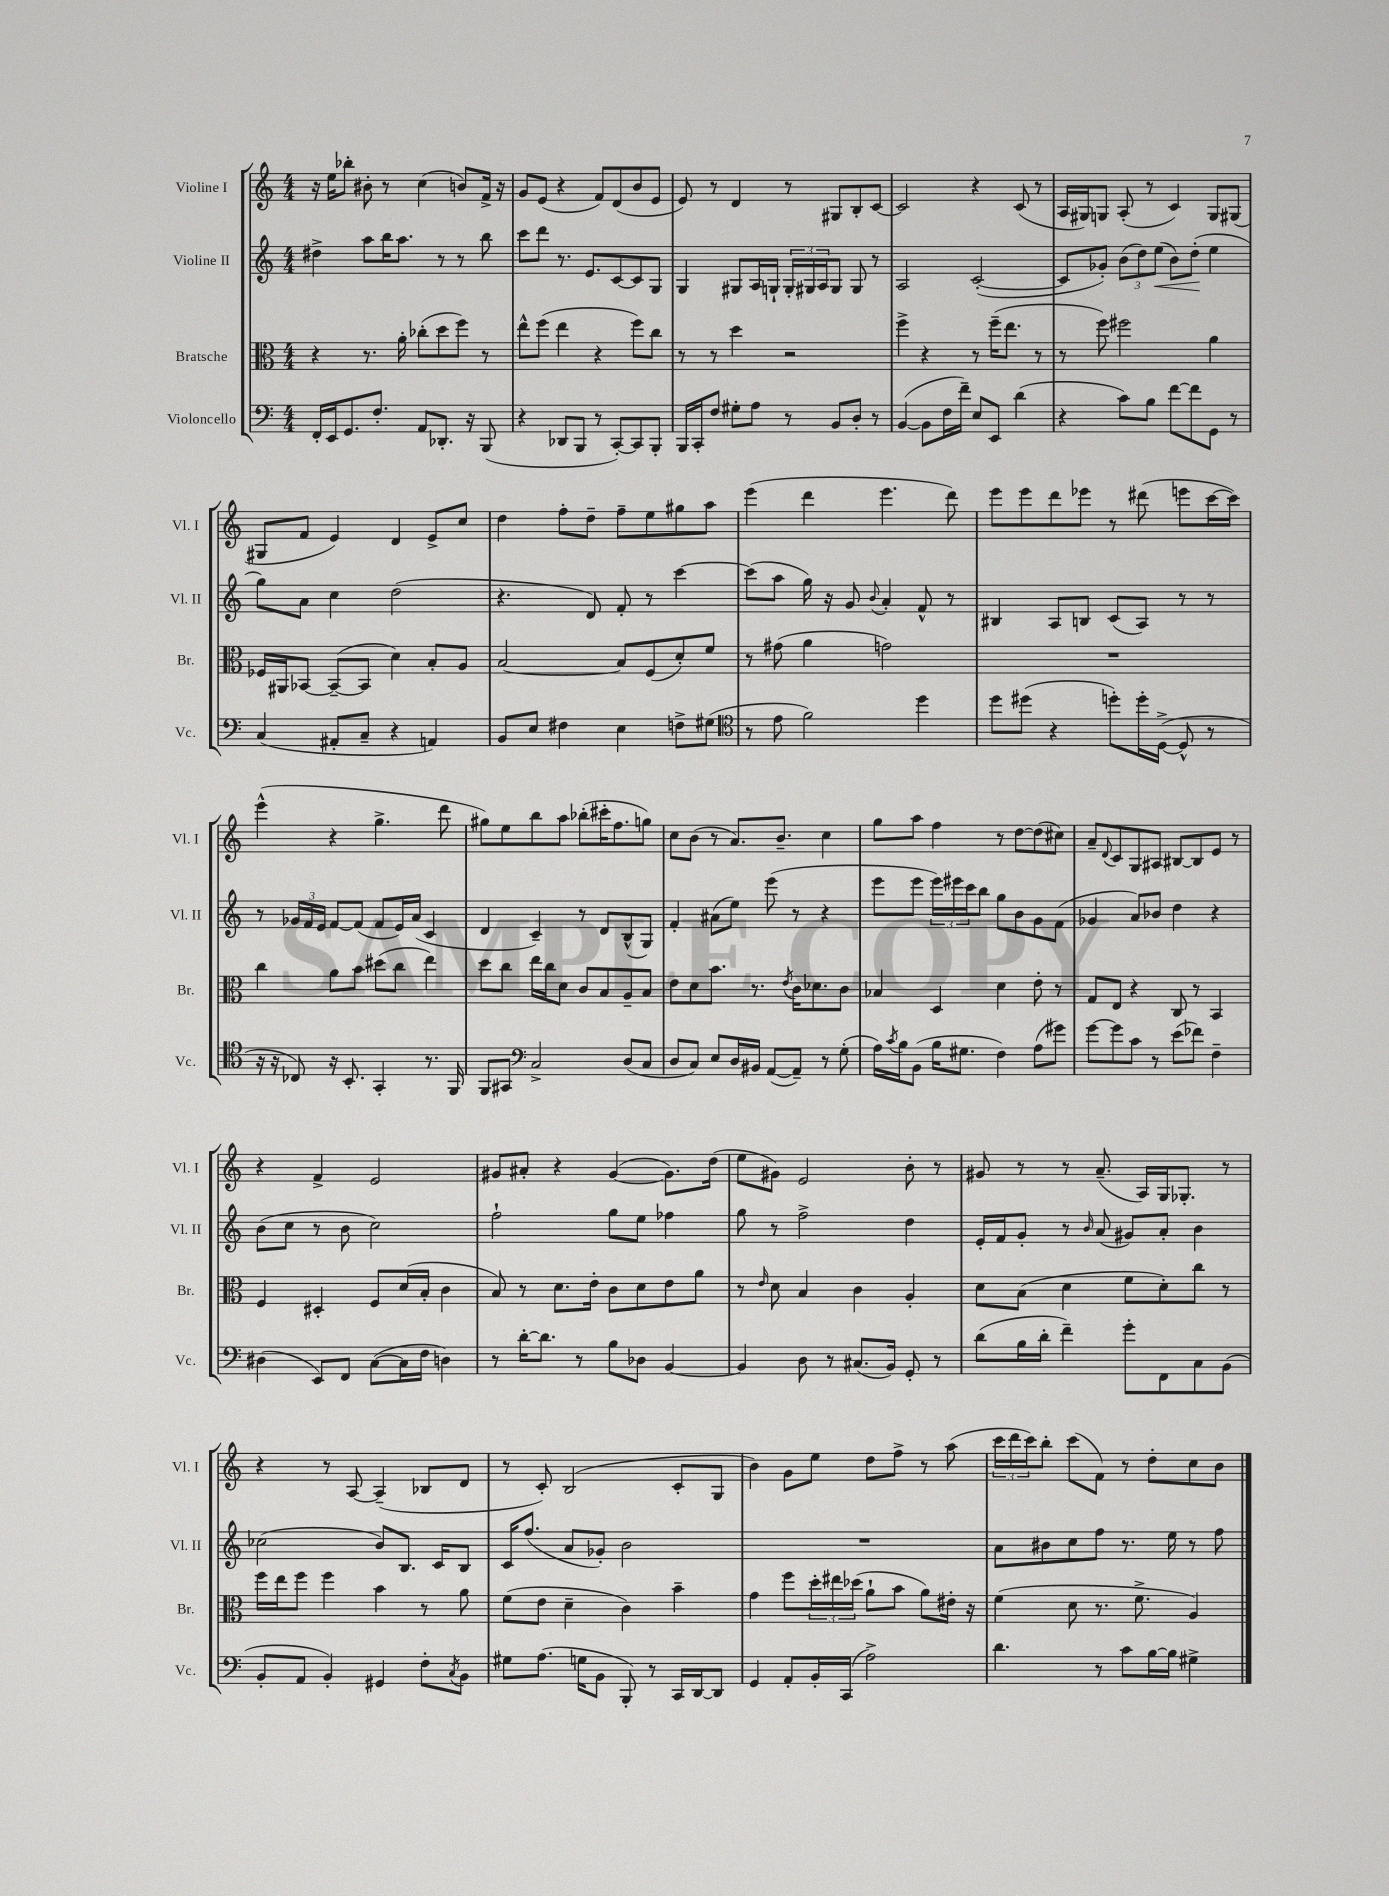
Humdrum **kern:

**kern	**kern	**kern	**kern
*staff4	*staff3	*staff2	*staff1
*clefF4	*clefC3	*clefG2	*clefG2
*k[]	*k[]	*k[]	*k[]
*M4/4	*M4/4	*M4/4	*M4/4
16FF'	4r	4dd#^	16r
16EE	.	.	16ee
8.GG	.	.	8bb-'
.	8.r	8aa	8b#'
8.F'	.	.	.
.	.	16bb	8r
.	16a'	8.aa	.
8AA	(8cc-'	.	(4cc
8.DD-'	8dd	8r	.
.	8ff)	8r	8b)
16r	.	.	.
(8BBB	8r	8bb	16f^
.	.	.	16r
=	=	=	=
4r	8ee^^	8ccc	8g
.	(8ff	8ddd	(8e
8DD-	4ee	8.r	4r
8BBB	.	.	.
.	.	8.e	.
8r	4r	.	8f)
[8CC')	.	[8c	(8d
8CC]	8ff)	8c]	8b
8BBB'	8cc	8G	8e
=	=	=	=
16BBB	8r	4G	8e)
16CC'	.	.	.
8F	8r	.	8r
8G#'	4dd	8G#	4d
8A	.	16A	.
.	.	16G`	.
8r	2r	24G'	8r
.	.	24G#	.
.	.	24A	.
8BB	.	8G#	8G#
8D'	.	8G#	8B'
8r	.	8r	[8c
=	=	=	=
([4BB	4ff^	2A	2c]
8BB]	4r	.	.
16F	.	.	.
16f~)	.	.	.
8E	8r	([2c'	4r
8EE	(16ff~	.	.
.	8.ee	.	.
(4d	.	.	(8c
.	8r	.	8r
=	=	=	=
4r	8r	8c]	16A
.	.	.	16G#)
.	8ff)	8g-')	8G
8c)	2ff#	(12b	(8A'
.	.	12dd)	.
8B	.	.	8r
.	.	(12ee	.
[8f	.	8b)	4c)
8f]	.	(8dd'	.
8GG	4a	4ee	8G
8r	.	.	(8G#
=	=	=	=
(4C	16F-	8gg)	8G#
.	16AA#	.	.
.	[8BB-	8a	8f
8AA#'	(8BB-~_	4cc	4e)
8C~	8BB-]	.	.
4r	4d)	(2dd	4d
4AA)	8B'	.	8e^
.	8A	.	8cc
=	=	=	=
8BB	[2B	4.r	4dd
8E	.	.	.
4F#	.	.	8ff'
.	.	8d)	8dd~
4E	8B]	8f'	8ff~
.	(8F	8r	8ee
8F^	8d')	[4ccc	8gg#
(8G#	8f	.	8aa
=	=	=	=
*clefC4	*	*	*
8r	8r	(8ccc]	(4eee
8e	(8g#	8aa	.
2f)	4a	16gg)	4ddd
.	.	16r	.
.	.	8g	.
.	.	8qqb	.
.	2g)	4a'	4.eee
4dd	.	8f^^	.
.	.	8r	8ddd)
=	=	=	=
8dd	1r	4B#	8eee
(8dd#	.	.	8eee
4r	.	8A	8ddd
.	.	8B	8eee-
8dd')	.	(8c	8r
16dd'	.	8A)	(8ddd#
([16D^	.	.	.
8D^^]	.	8r	8eee
8r	.	8r	[16ccc
.	.	.	16ccc])
=	=	=	=
16r	4cc	8r	(4eee^^
16r	.	.	.
8C-)	.	24g-	.
.	.	24f	.
.	.	24e	.
16r	8a	[8f	4r
8.BB'	.	.	.
.	8b	(8f]	.
4GG'	(8dd#	8f	4.gg^
.	8cc	16e)	.
.	.	(16a	.
8.r	4ee)	4c	.
.	.	.	8ddd
16FF	.	.	.
=	=	=	=
8FF	8dd	4d	8gg#)
8GG#	8cc	.	8ee
*clefF4	*	*	*
2C^	16ee	4c~)	8bb
.	16cc	.	.
.	8d	.	8aa
.	8c	8r	(8bb-'
.	8B	8d	16ccc#'
.	.	.	8.ff
(8D	8A~	(8B^^	.
8C	8B	8G)	8gg)
=	=	=	=
8D	8e	4f'	8cc
8C)	8d	.	(8b
8E	8.b	(8a#	8r
16D	.	8ee)	8.a)
16BB#	8.r	.	.
([8AA	.	(8eee	.
.	.	.	8.b~
.	8qe	.	.
8AA~])	16c	8r	.
.	8.d-	.	.
8r	.	4r	4cc
(8G'	8c	.	.
=	=	=	=
16A)	4B-	8eee	8gg
8qc	.	.	.
16B	.	.	.
(8BB	.	8eee	8aa
16B	4D	24eee)	4ff
.	.	24eee#	.
8.G#	.	.	.
.	.	24ccc	.
.	.	8bb	.
4F)	4d	8gg	8r
.	.	8b	[8dd
(8A	8e'	8g	(8dd]
8g#)	8r	(8f	8cc#)
=	=	=	=
[8g	8G	4g-	8a~
.	.	.	8qqd
8g]	8E	.	8c
8c	4r	8a)	8G
8r	.	8b-	8A#
(8e	8C	4dd	[8B#
8f-)	8r	.	8B#]
4F~	4BB	4r	8e
.	.	.	8r
=	=	=	=
(4D#	4F	(8b	4r
.	.	8cc	.
8EE)	4D#'	8r	4f^
8FF	.	8b	.
([8C	8F	2cc)	2e
16C]	(16d	.	.
16F	16B'	.	.
4D)	4c	.	.
=	=	=	=
8r	8B)	2ff`	8g#
[16d'	8r	.	8a#'
8.d]	.	.	.
.	8.d	.	4r
8r	.	.	.
.	16e'	.	.
8B	8c	8gg	([4g#
8D-	8d	8ee	.
[4BB	8e	4ff-	8.g#])
.	8a	.	.
.	.	.	(16dd
=	=	=	=
4BB]	8r	8gg	8ee
.	16qqe	.	.
.	8d	8r	8g#)
8D	4B	2ff^	2e
8r	.	.	.
(8.C#	4c	.	.
16BB)	.	.	.
8GG'	4A'	4dd	8b'
8r	.	.	8r
=	=	=	=
(8d	8d	16e'	8g#
.	.	16f	.
16B	(8B	8g'	8r
16d'	.	.	.
4f~)	4d	8r	8r
.	.	16qqb	.
.	.	(8a	(8.a~
8g'	8f	8g#)	.
.	.	.	16A)
8FF	8d')	8a'	16G
.	.	.	8.G-'
8C	8cc	4b	.
(8BB	8r	.	8r
=	=	=	=
8BB'	16ff	(2cc-	4r
.	16ee	.	.
8AA	8ff	.	.
4BB')	4ff	.	8r
.	.	.	[8A
4GG#	4b	8b)	(4A~]
.	.	8.B	.
8F'	8r	.	8B-
.	.	16c	.
8qC	.	.	.
8BB	8a	8B	8d
=	=	=	=
8G#	(8f	16c	8r
.	.	(8.ff	.
(8.A	8e	.	8c')
.	4d~	8a	(2B
16G	.	.	.
8BB	.	8g-')	.
8BBB')	4c)	2b	.
8r	.	.	.
16CC	4b~	.	8c'
[16DD	.	.	.
8DD]	.	.	8G
=	=	=	=
4GG	4g	1r	4b)
8AA'	8ff	.	8g
16BB'	24dd'	.	8ee
.	24ee#	.	.
(16CC	.	.	.
.	(24dd-	.	.
2A^)	8a`	.	8dd
.	8b	.	8ff^
.	8a)	.	8r
.	16e#'	.	(8aa
.	16r	.	.
=	=	=	=
4.d	(4f	8a	24ccc
.	.	.	24ddd
.	.	.	24ccc)
.	.	8b#	8bb'
.	8d	8cc	(8ccc
8r	8.r	8ff	8f)
8c	.	8.r	8r
.	8.f^	.	.
[16B	.	.	8dd'
16B]	.	16ee	.
4G#^	4A)	8r	8cc
.	.	8ff	8b
==	==	==	==
*-	*-	*-	*-
